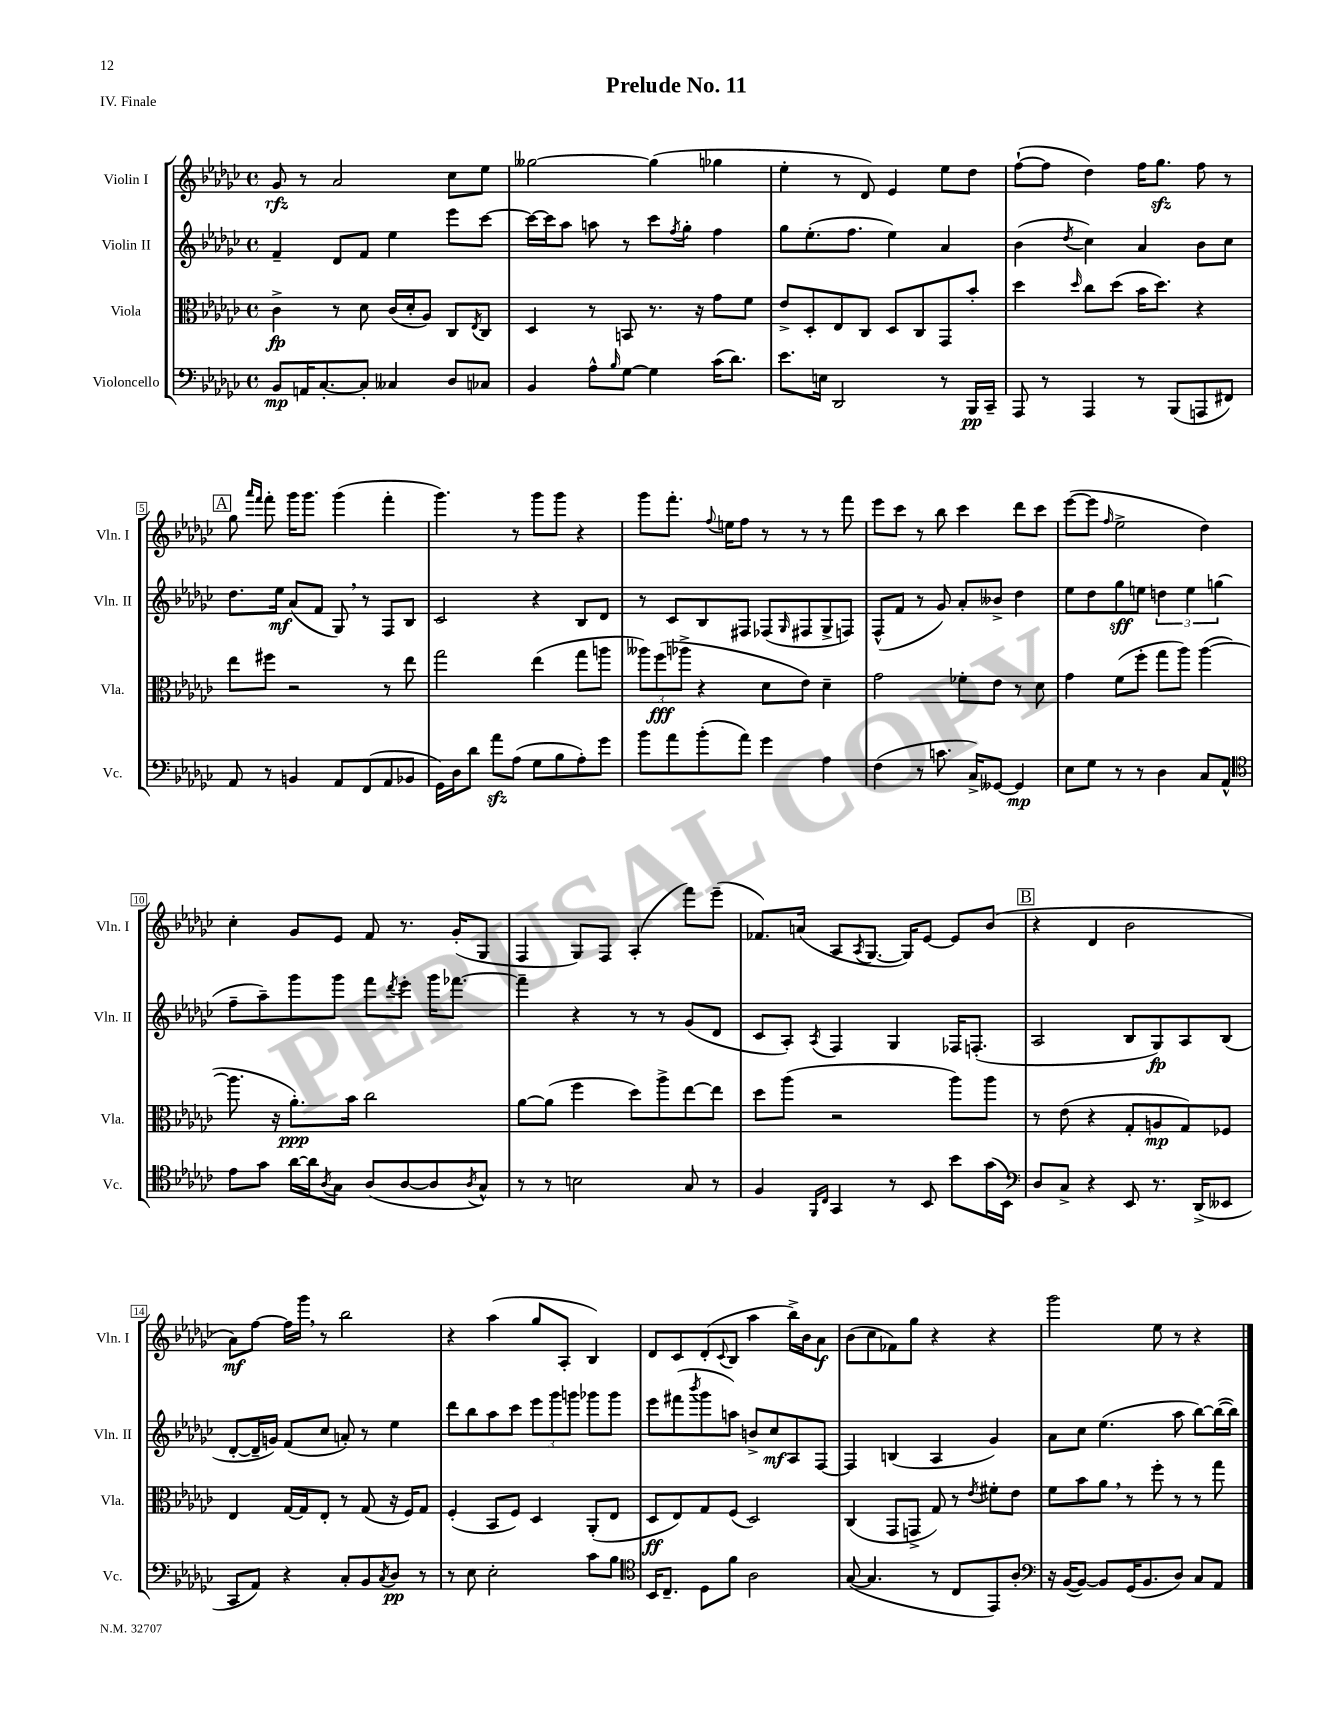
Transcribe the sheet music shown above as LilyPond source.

\header { title = "Prelude No. 11" piece = "IV. Finale" }
<<
\new StaffGroup <<
\new Staff = "s0" \with { instrumentName = "Violin I" shortInstrumentName = "Vln. I" } {
    \clef treble \key ges \major \defaultTimeSignature \time 4/4
    ges'8\rfz r8 aes'2 ces''8 ees''8 |
    geses''2~ geses''4( ges''4 |
    ees''4-. r8 des'8) ees'4 ees''8 des''8 |
    f''8~-!( f''8 des''4) f''16 ges''8.\sfz f''8 r8 |
    \mark \markup { \box "A" } ges''8 \grace { aes'''16 f'''16 } f'''8-. ges'''16 ges'''8. ges'''4( f'''4-. |
    ges'''4.) r8 ges'''8 ges'''8 r4 |
    ges'''8 f'''8.-. \appoggiatura { f''8 } e''16 f''8 r8 r8 r8 f'''8 |
    ees'''8 ces'''8 r8 bes''8 ces'''4 des'''8 ces'''8 |
    ees'''8~( ees'''8 \grace { f''16 } ees''2-> des''4) |
    ces''4-. ges'8 ees'8 f'8 r8. ges'16-.( ges8 |
    f4 ges8) f8 aes4-.( f'''8) ees'''8--( |
    fes'8.) a'16( aes8 \acciaccatura { aes8 } ges8.~ ges16) ees'8~ ees'8 bes'8( |
    \mark \markup { \box "B" } r4 des'4 bes'2 |
    aes'8\mf) f''8~ f''16 ges'''16 \breathe r8 bes''2 |
    r4 aes''4( ges''8 aes8-. bes4) |
    des'8 ces'8 des'8-.( \appoggiatura { ces'8 } bes8 aes''4 bes''16->) bes'16 aes'8\f |
    bes'8( ces''8 fes'8) ges''8 r4 r4 |
    ges'''2 ees''8 r8 r4 \bar "|." |
}
\new Staff = "s1" \with { instrumentName = "Violin II" shortInstrumentName = "Vln. II" } {
    \clef treble \key ges \major \defaultTimeSignature \time 4/4
    f'4-- des'8 f'8 ees''4 ees'''8 ces'''8~ |
    ces'''16~ ces'''16 aes''8 a''8 r8 ces'''8 \acciaccatura { f''8 } ges''8-. f''4 |
    ges''8 ees''8.-.( f''8. ees''4) aes'4 |
    bes'4( \acciaccatura { des''8 } ces''4) aes'4 bes'8 ces''8 |
    \mark \markup { \box "A" } des''8. ees''16\mf aes'8( f'8 ges8) \breathe r8 f8 bes8 |
    ces'2 r4 bes8 des'8 |
    r8 ces'8 bes8 fis8 fes8( \grace { ges16 } fis8 ges8-> f8) |
    f8-^( f'8 r8 ges'8) aes'8-. beses'8-> des''4 |
    ees''8 des''8 ges''8\sff e''8 \tuplet 3/2 { d''4 e''4 g''4( } |
    f''8-- aes''8--) ges'''8 ges'''8 f'''8 \acciaccatura { des'''8 } ees'''8-. ges'''16 fes'''8.~ |
    fes'''4-- r4 r8 r8 ges'8( des'8 |
    ces'8 aes8-.) \acciaccatura { aes8 } f4 ges4 fes16 f8.-.( |
    \mark \markup { \box "B" } aes2 bes8 ges8\fp) aes8 bes8( |
    des'8~-. des'16-- g'16) f'8( ces''8 a'8-.) r8 ees''4 |
    des'''8 bes''8 aes''8 ces'''8 \tuplet 3/2 { ees'''8 ges'''8 g'''8 } ges'''8 ges'''8 |
    ees'''8 fis'''8( \acciaccatura { bes'''8 } ges'''8 a''8) b'8-> ces''8\mf aes8 f8~ |
    f4 b4( aes4 ges'4) |
    aes'8 ces''8 ees''4.( aes''8 bes''8~) bes''16~( bes''16) \bar "|." |
}
\new Staff = "s2" \with { instrumentName = "Viola" shortInstrumentName = "Vla." } {
    \clef alto \key ges \major \defaultTimeSignature \time 4/4
    ces'4->\fp r8 des'8 ces'16( des'16-. aes8) ces8 \acciaccatura { ees8 } ces8 |
    des4 r8 b,8 r8. r16 ges'8 f'8 |
    ees'8-> des8-. ees8 ces8 des8 ces8 ges,8 bes'8-. |
    des''4 \grace { des''16 } ces''8 des''8( bes'16 des''8.) r4 |
    \mark \markup { \box "A" } ees''8 fis''8 r2 r8 ees''8 |
    ges''2 ees''4( ges''8 a''8 |
    \tuplet 3/2 { aeses''8) f''8\fff( aes''8-> } r4 des'8 ees'8) des'4-- |
    ges'2 fes'8-. ees'8 r8 des'8 |
    ges'4 f'8( f''8-. ges''8 aes''8) aes''4~( |
    aes''8. r16 aes'8.-.\ppp) bes'16 ces''2 |
    aes'8~ aes'8( f''4 des''8) aes''8-> ees''8~ ees''8 |
    des''8 aes''8( r2 aes''8) aes''8 |
    \mark \markup { \box "B" } r8 ees'8( r4 ges8-. a8\mp ges8) fes8 |
    ees4 ges16~ ges16 ees8-. r8 ges8( r16 f16) ges8 |
    f4-.( bes,8 f8) des4 aes,8-.( ees8 |
    des8\ff ees8) ges8 f8( des2) |
    ces4( ges,8 g,8-> ges8) r8 \acciaccatura { ees'8 } fis'8-. ees'8 |
    f'8 bes'8 aes'8 \breathe r8 f''8-. r8 r8 ges''8 \bar "|." |
}
\new Staff = "s3" \with { instrumentName = "Violoncello" shortInstrumentName = "Vc." } {
    \clef bass \key ges \major \defaultTimeSignature \time 4/4
    bes,8\mp a,16 ces8.~-. ces8-. ceses4 des8 ces8 |
    bes,4 aes8-^ \grace { bes16 } ges8~ ges4 ces'16( des'8.) |
    ees'8. e16 des,2 r8 bes,,16\pp ces,16-- |
    aes,,8 r8 aes,,4 r8 bes,,8( a,,8 fis,8) |
    \mark \markup { \box "A" } aes,8 r8 b,4 aes,8 f,8( aes,8 bes,8 |
    ges,16) des16 des'8 aes'8\sfz aes8( ges8 bes8 aes8-.) ges'8 |
    bes'8 aes'8 bes'8-.( aes'8) ges'4 aes4 |
    f4( r8 c'8. ces16->) geses,8~ geses,4\mp |
    ees8 ges8 r8 r8 des4 ces8 aes,8-^ |
    \clef tenor ees'8 ges'8 aes'16~ aes'16 \acciaccatura { aes8 } ges8 aes8( aes8~ aes8 \acciaccatura { aes8 } ges8-^) |
    r8 r8 b2 ges8 r8 |
    f4 \grace { f,16 ces16 } ges,4 r8 bes,8 bes'8 ges'16( bes,16) |
    \mark \markup { \box "B" } \clef bass des8 ces8-> r4 ees,8 r8. des,16->( eeses,8 |
    ces,8 aes,8) r4 ces8-. bes,8 \acciaccatura { ces8 } des8\pp r8 |
    r8 ees8 ees2-. ces'8 bes8 |
    \clef tenor bes,16 ces8.-- des8 f'8 aes2 |
    ges8~( ges4. r8 ces8 ees,8) aes8-. |
    \clef bass r16 bes,16~( bes,8~) bes,8 ges,16( bes,8. des8) ces8 aes,8 \bar "|." |
}
>>
>>
\layout { \context { \Score \override BarNumber.stencil = #(make-stencil-boxer 0.1 0.3 ly:text-interface::print) } }
